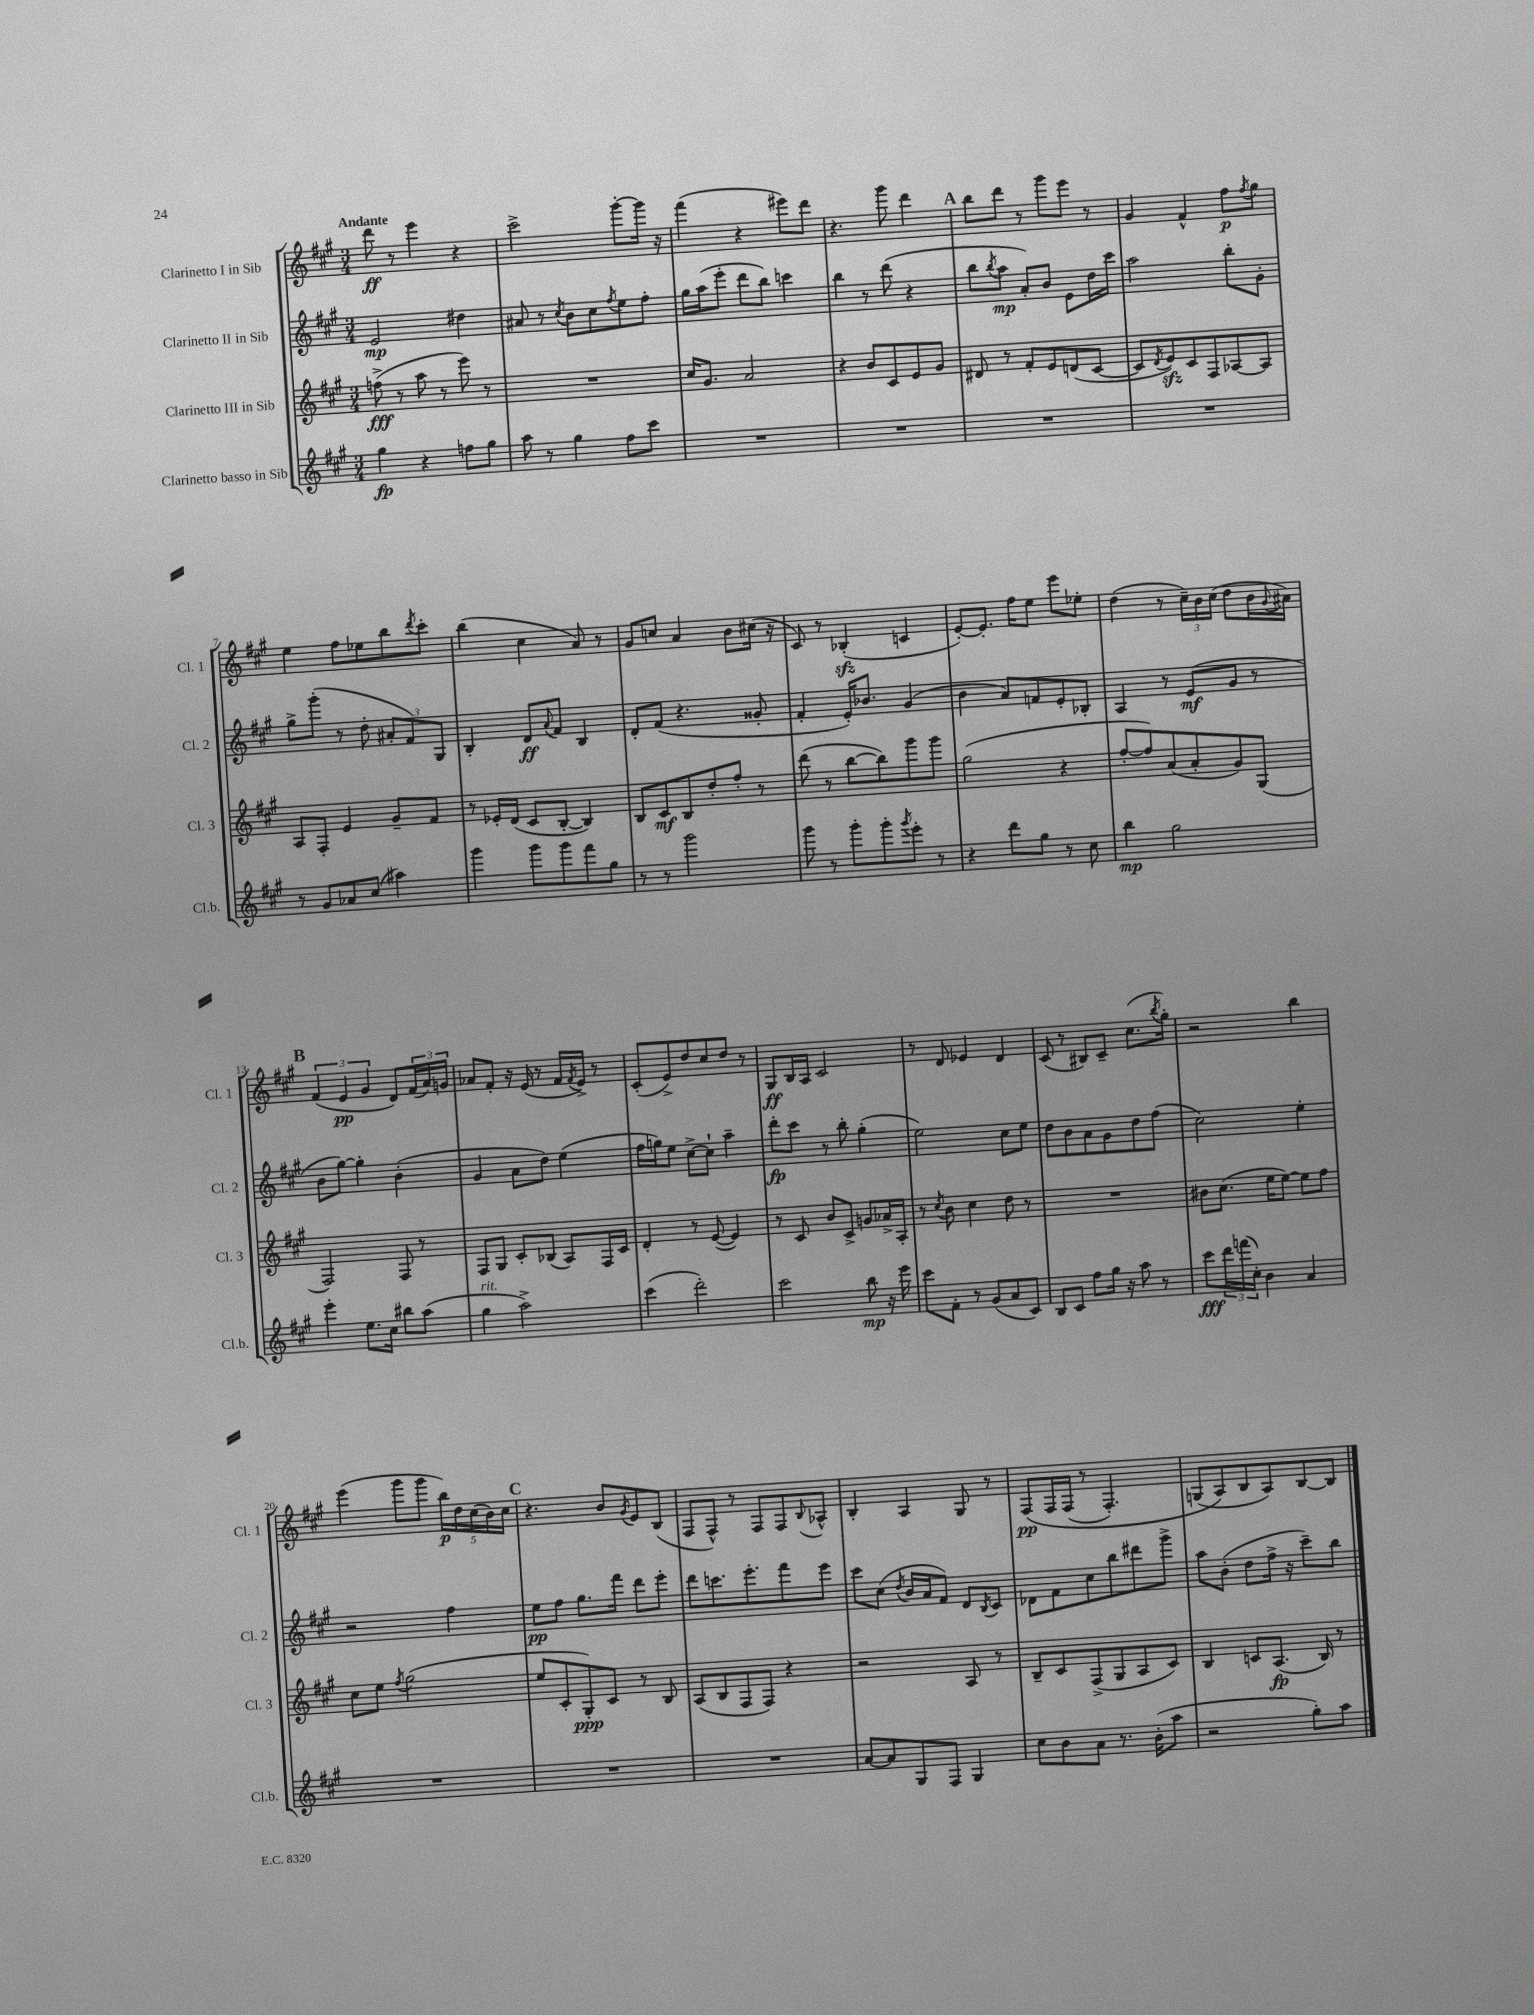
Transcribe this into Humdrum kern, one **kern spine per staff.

**kern	**kern	**kern	**kern
*staff4	*staff3	*staff2	*staff1
*clefG2	*clefG2	*clefG2	*clefG2
*k[f#c#g#]	*k[f#c#g#]	*k[f#c#g#]	*k[f#c#g#]
*M3/4	*M3/4	*M3/4	*M3/4
4gg#	(8ff^	2e	8ddd
.	8r	.	8r
4r	8aa	.	4eee
.	8r	.	.
8ff	8eee)	4dd#	4r
8gg#	8r	.	.
=	=	=	=
8aa	2.r	8a#	2ccc#^
8r	.	8r	.
.	.	8qcc#	.
4gg#	.	8b	.
.	.	8cc#	.
.	.	8qff#	.
8ff#	.	8ee	[8ggg#'
8ccc#	.	8ff#'	16ggg#]
.	.	.	16r
=	=	=	=
2.r	16cc#	16gg#	(4fff#
.	8.g#	(16aa	.
.	.	8eee'	.
.	2a	8ddd	4r
.	.	8bb)	.
.	.	4ccc	8eee#)
.	.	.	8ddd
=	=	=	=
2.r	4r	4bb	4.r
.	8b	8r	.
.	8c#	(8ddd	8ggg#
.	8e	4r	4ddd
.	8g#	.	.
=	=	=	=
2.r	8d#	8bb	8bb
.	.	8qbb	.
.	8r	8aa	8ddd
.	8f#'	8a')	8r
.	8e	8b	8ggg#
.	(8d	8e	8eee
.	[8c#	16dd	8r
.	.	16ccc#	.
=	=	=	=
2.r	8c#]	2aa	4g#
.	8qd	.	.
.	8e)	.	.
.	8c#	.	4f#^^
.	8F#	.	.
.	[8A-	8bb'	8ff#
.	.	.	8qff#
.	8A-]	8g#'	8gg#
=	=	=	=
8r	8A	8gg#^	4ee
8g#	8F#'	(8ggg#'	.
8a-	4e	8r	8ff#
(8cc#	.	8dd'	8ee-
4aa#)	8g#~	12a#'	8bb
.	.	12f#)	.
.	.	.	8qddd
.	8f#	.	8ccc#'
.	.	12G#	.
=	=	=	=
4ggg#	8r	4B'	(4bb
.	16e-'	.	.
.	(16d	.	.
8ggg#	8c#	8d	4cc#
.	.	8qqa	.
8ggg#	[8B'	8f#	.
8fff#	4B])	4B	8a)
8gg#	.	.	8r
=	=	=	=
8r	8B	8d'	8g#
8r	8c#	(8f#	8cc
2ggg#	8B	4.r	4a
.	8dd'	.	.
.	8ff#'	.	8b
.	8r	8g##'	(16cc#
.	.	.	16r
=	=	=	=
8ggg#	(8ddd	4f#'	8c#)
8r	8r	.	8r
8ggg#'	[8bb	16e')	(4B-'
.	.	8.b-	.
8ggg#'	8bb])	.	.
8qggg#	.	.	.
8eee'	8ggg#	(4g#	4c
8r	8ggg#	.	.
=	=	=	=
4r	(2gg#	4b	[8e')
.	.	.	8.e']
8ddd	.	8a)	.
.	.	.	16ff#
8gg#	.	8f	8ee
8r	4r	8e'	8eee
8cc#	.	8B-'	8ee-'
=	=	=	=
4bb	[8ff#'	4A	(4dd
.	8ff#])	.	.
2gg#	(8a	8r	8r
.	8a'	(8e	24cc#~)
.	.	.	24b
.	.	.	(24cc#
.	8g#)	8g#	8dd
.	(8G#	8r	16b
.	.	.	8qqg#
.	.	.	16a#)
=	=	=	=
4eee'	2F#)	8b	(6f#
.	.	[8gg#)	.
.	.	.	6e
8.ee	.	4gg#']	.
.	.	.	6g#
16cc#	.	.	.
8bb#	8F#	(4b'	8d)
(8aa	8r	.	(24f#
.	.	.	24a)
.	.	.	24g
=	=	=	=
4gg#	8F#	4g#	8a-
.	8G#	.	8f#'
2aa^)	8c#'	8a	16r
.	.	.	(16e
.	(8B-	8dd)	8r
.	8A)	(4ee	16f#
.	.	.	8qf#
.	.	.	16e^)
.	16F#	.	8r
.	16c#	.	.
=	=	=	=
(4ccc#	4d'	16ff#	(8c#'
.	.	16gg)	.
.	.	8ee	8e^)
2ddd')	8r	[8cc#^	8dd
.	([8e	8cc#`]	8cc#
.	4e])	4aa~	8dd
.	.	.	8r
=	=	=	=
2ccc#	8r	8ddd'	8G#
.	8c#	8ccc#	16B
.	.	.	16A
.	8b	8r	2c#
.	8c#^	8bb'	.
8bb	8g	(4gg#'	.
16r	16a-^	.	.
16eee	16A'	.	.
=	=	=	=
8ccc#	8r	2ee)	8r
.	8qcc#	.	.
8f#'	8b	.	8d
8r	4cc#	.	4e-
(8g#	.	.	.
8a	8dd	8cc#	4d
8c#)	8r	8ee	.
=	=	=	=
8B	2.r	8dd	(8c#
8c#	.	8b	8r
8ff#	.	8a	8B#)
16gg#	.	8g#	8c#~
16r	.	.	.
8aa	.	8dd	(8.cc#
8r	.	(8ff#	.
.	.	.	8qbb
.	.	.	16gg#')
=	=	=	=
8ccc#	8b#	2cc#)	2r
24ddd	(8.cc#	.	.
(24fff	.	.	.
24cc#')	.	.	.
4b	.	.	.
.	16ee	.	.
.	[8ee)	.	.
4a	8ee]	4ee'	4bb
.	8ff#	.	.
=	=	=	=
2.r	8cc#	2r	(4eee
.	8ee	.	.
.	8qff#	.	.
.	(2gg#	.	8ggg#
.	.	.	8ggg#
.	.	4ff#	20bb)
.	.	.	20dd
.	.	.	(20cc#
.	.	.	20b)
.	.	.	20cc#
=	=	=	=
2.r	8ee	8ee	4.r
.	8c#'	8ff#	.
.	8G#')	8.gg#	.
.	8c#	.	8b
.	.	16fff#	.
.	.	.	8qg#
.	8r	8ddd	8e
.	8B	8eee'	(8B
=	=	=	=
2.r	(8A	8ddd	8F#
.	8B	8.ccc	8F#^^)
.	8F#	.	8r
.	.	8.eee'	.
.	8F#)	.	8F#
.	4r	8fff#	8F#
.	.	.	8qqB
.	.	8eee	8A-^^
=	=	=	=
[8a	2r	8ccc#	4B'
8a]	.	(8cc#	.
.	.	8qdd	.
8G#	.	16b	4A
.	.	16a	.
8F#	.	8f#)	.
4G#	8A	8d	8G#
.	.	8qB	.
.	8r	8c#	8r
=	=	=	=
8cc#	8B~	8d-	&(8F#
8b	8c#	8f#	16F#
.	.	.	(16F#
8a	(8F#^	8cc#	8r
8.r	8G#	8bb	4.F#')
.	8A	8ddd#	.
(16b'	.	.	.
8aa	8c#)	8ggg#^	.
=	=	=	=
2r	4B	8aa	(8G
.	.	(8b'	8A&)
.	8c	8dd	8B
.	(8.A	16ff#^	8A)
.	.	16r	.
8gg#')	.	8ccc#~)	[8B
.	16B)	.	.
8aa	8r	8bb	8B]
==	==	==	==
*-	*-	*-	*-
